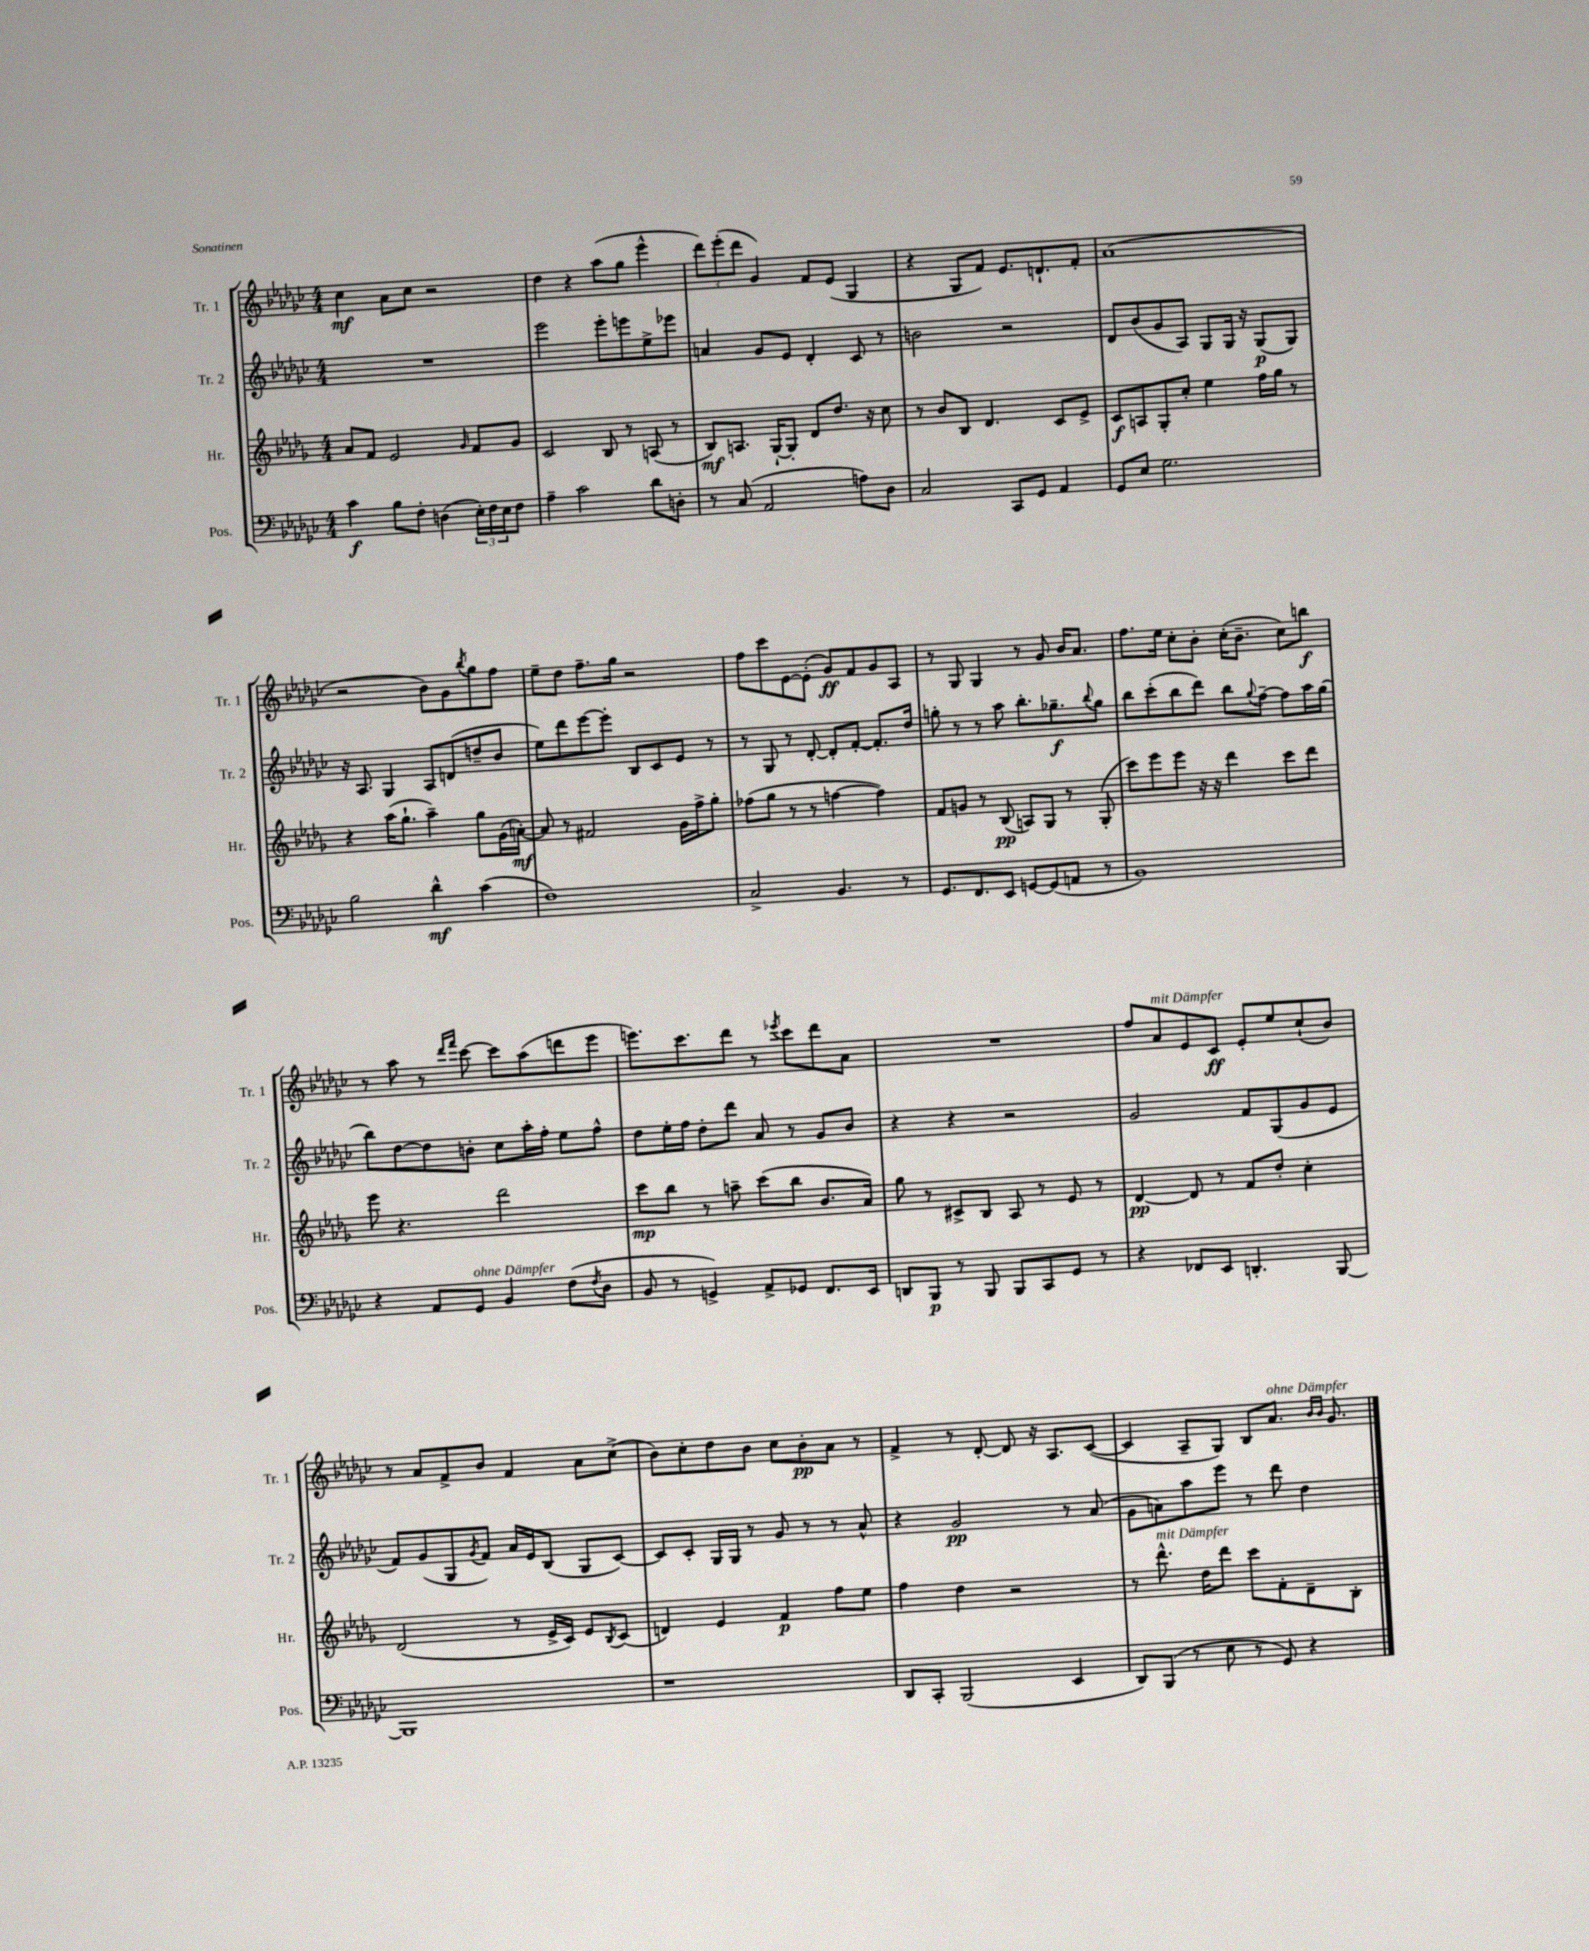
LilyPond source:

<<
\new StaffGroup <<
\new Staff = "s0" \with { instrumentName = "Tr. 1" shortInstrumentName = "Tr. 1" } {
    \clef treble \key ges \major \numericTimeSignature \time 4/4
    ces''4\mf aes'8 ces''8 r2 |
    des''4 r4 aes''8( ges''8 ees'''4-^ |
    \tuplet 3/2 { des'''8) ees'''8-.( des'''8 } ges'4) f'8 ees'8( ges4 |
    r4 ges8 f'8) ees'8. d'8.-! f'8-. |
    aes'1( |
    r2 bes'8) ges'8 \acciaccatura { bes''8 } ges''8 f''8 |
    ees''8-- des''8 f''8.-- ges''16 r2 |
    f''8 ces'''8 ees'8~ ees'8-.( ges'8\ff) f'8 ges'8 aes8 |
    r8 ges8 ges4 r8 ges'8 bes'16 aes'8. |
    f''8. ees''16 ces''8-. bes'8-. ces''16-.( bes'8.-- ces''8) b''8\f |
    r8 aes''8 r8 \grace { des'''16 f'''16 } ces'''8~ ces'''8 aes''8( d'''8 ees'''8 |
    e'''8.) ces'''8. des'''8 r8 \acciaccatura { ees'''8 } ces'''8 des'''8 aes'8 |
    R1 |
    f''8 aes'8^\markup { \italic "mit Dämpfer" } ees'8 ces'8\ff ees'8-. ees''8 ces''8-!( bes'8) |
    r8 aes'8 f'8-> bes'8 f'4 aes'8 ces''8->( |
    bes'8) ces''8-. des''8 bes'8 ces''8 bes'8-.\pp aes'8 r8 |
    f'4-> r8 des'8~-. des'8 r16 aes8. ces'8~( |
    ces'4 aes8-- ges8) bes8 aes'8.^\markup { \italic "ohne Dämpfer" } \grace { bes'16 bes'16 } ges'8. \bar "|." |
}
\new Staff = "s1" \with { instrumentName = "Tr. 2" shortInstrumentName = "Tr. 2" } {
    \clef treble \key ges \major \numericTimeSignature \time 4/4
    R1 |
    ees'''2 ees'''8-. e'''8 ees''8-> ees'''8 |
    a'4 ges'8 ees'8 des'4-. ces'8 r8 |
    b'2 r2 |
    des'8 bes'8( ges'8 aes8) ges8 ges16 r16 ges8\p( ges8) |
    r16 aes8. ges4 aes8 d'8( d''8-- bes'8 |
    ees''8) des'''8 ees'''8~ ees'''8-. bes8 ces'8 ees'8 r8 |
    r8 ges8 r8 des'8~-. des'8-. f'8~-. f'8.-. des''16 |
    g''8-. r8 r8 aes''8 bes''8.-. ges''8.--\f \appoggiatura { bes''8 } ges''8 |
    bes''8 ces'''8-.( bes''8 des'''8) bes''8 \appoggiatura { ges''8 } f''8~-- f''8 aes''16 ges''16( |
    bes''8) des''8~ des''8 b'8-. ces''8 aes''16-. f''16-. ees''8 f''8-^ |
    des''8 ees''16-. f''16 des''8-. des'''8 aes'8 r8 ges'8 bes'8 |
    r4 r4 r2 |
    ges'2 f'8 ges8( ges'8 ees'8 |
    f'8) ges'8( ges8 \acciaccatura { ges'8 } f'8) aes'16 ees'16 bes8( ges8 ces'8~) |
    ces'8 ces'8-. ges16 ges16 r8 ges'8 r8 r8 aes'8-^ |
    r4 ges'2\pp r8 aes'8( |
    ges'8 a'8) aes''8 ees'''8 r8 des'''8 des''4 \bar "|." |
}
\new Staff = "s2" \with { instrumentName = "Hr." shortInstrumentName = "Hr." } {
    \clef treble \key des \major \numericTimeSignature \time 4/4
    aes'8 f'8 ees'2 \grace { ges'16 } f'8 ges'8 |
    c'2 bes8 r8 a8( r8 |
    bes8\mf) a8. ges16~-! ges8-. des'8 des''8. r16 c''8 |
    r8 bes'8 bes8 des'4. c'8 ees'8-> |
    c'8\f a8 ges8-. c''8-. ees''4 f''16 ges''16 r8 |
    r4 aes''16( ges''8.-! aes''4--) ges''8 ges'16( a'16~-.\mf) |
    a'8 r8 fis'2 ges'16 f''16-> ges''8-. |
    fes''8( ges''8 r8 r8 f''4~ f''4) |
    f'8 g'8 r8 bes8\pp( a8) ges8 r8 ges8-.( |
    c'''8) ees'''8 ees'''8 r16 r16 des'''4 c'''8 des'''8 |
    ees'''8 r4. des'''2 |
    c'''8\mp bes''8 r8 a''8-- c'''8( bes''8 bes'8. aes'16) |
    ges''8 r8 cis'8-> bes8 aes8 r8 ees'8 r8 |
    des'4~\pp des'8 r8 f'8 des''8-. c''4-. |
    des'2( r8 ees'16-> c'16) ees'8 \acciaccatura { bes8 } c'8( |
    d'4) ees'4 f'4\p f''8 ees''8 |
    f''4 des''4 r2 |
    r8 des'''8.-^^\markup { \italic "mit Dämpfer" } des''16 des'''8 c'''8 f'8-. des'8-- bes8-. \bar "|." |
}
\new Staff = "s3" \with { instrumentName = "Pos." shortInstrumentName = "Pos." } {
    \clef bass \key ges \major \numericTimeSignature \time 4/4
    ces'4\f bes8 f8-. d4( \tuplet 3/2 { ees16-.) f16 ees16 } f8 |
    aes4-- ces'2 des'8 d8-. |
    r8 ces8( aes,2 a8) des8 |
    ces2 ces,8 ges,8 aes,4 |
    ges,8 ees8 ges2. |
    bes2 des'4-^\mf ces'4( |
    f1) |
    ces2-> bes,4. r8 |
    ges,8. f,8. ees,8 g,8~ g,8( a,8 r8 |
    bes,1) |
    r4 aes,8 ges,8^\markup { \italic "ohne Dämpfer" } bes,4 f8( \acciaccatura { f8 } des8 |
    bes,8 r8 g,4->) aes,8-> ges,8 f,8. ees,16 |
    d,8 bes,,8\p r8 bes,,8 bes,,8 ces,8 ges,8 r8 |
    r4 fes,8 ees,8 d,4.-. bes,,8~ |
    bes,,1 |
    r1 |
    des,8 ces,8-. bes,,2( ees,4 |
    des,8) bes,,8( r8 ees8 r8 ges,8) r4 \bar "|." |
}
>>
>>
\layout { \context { \Score \remove "Bar_number_engraver" } }
